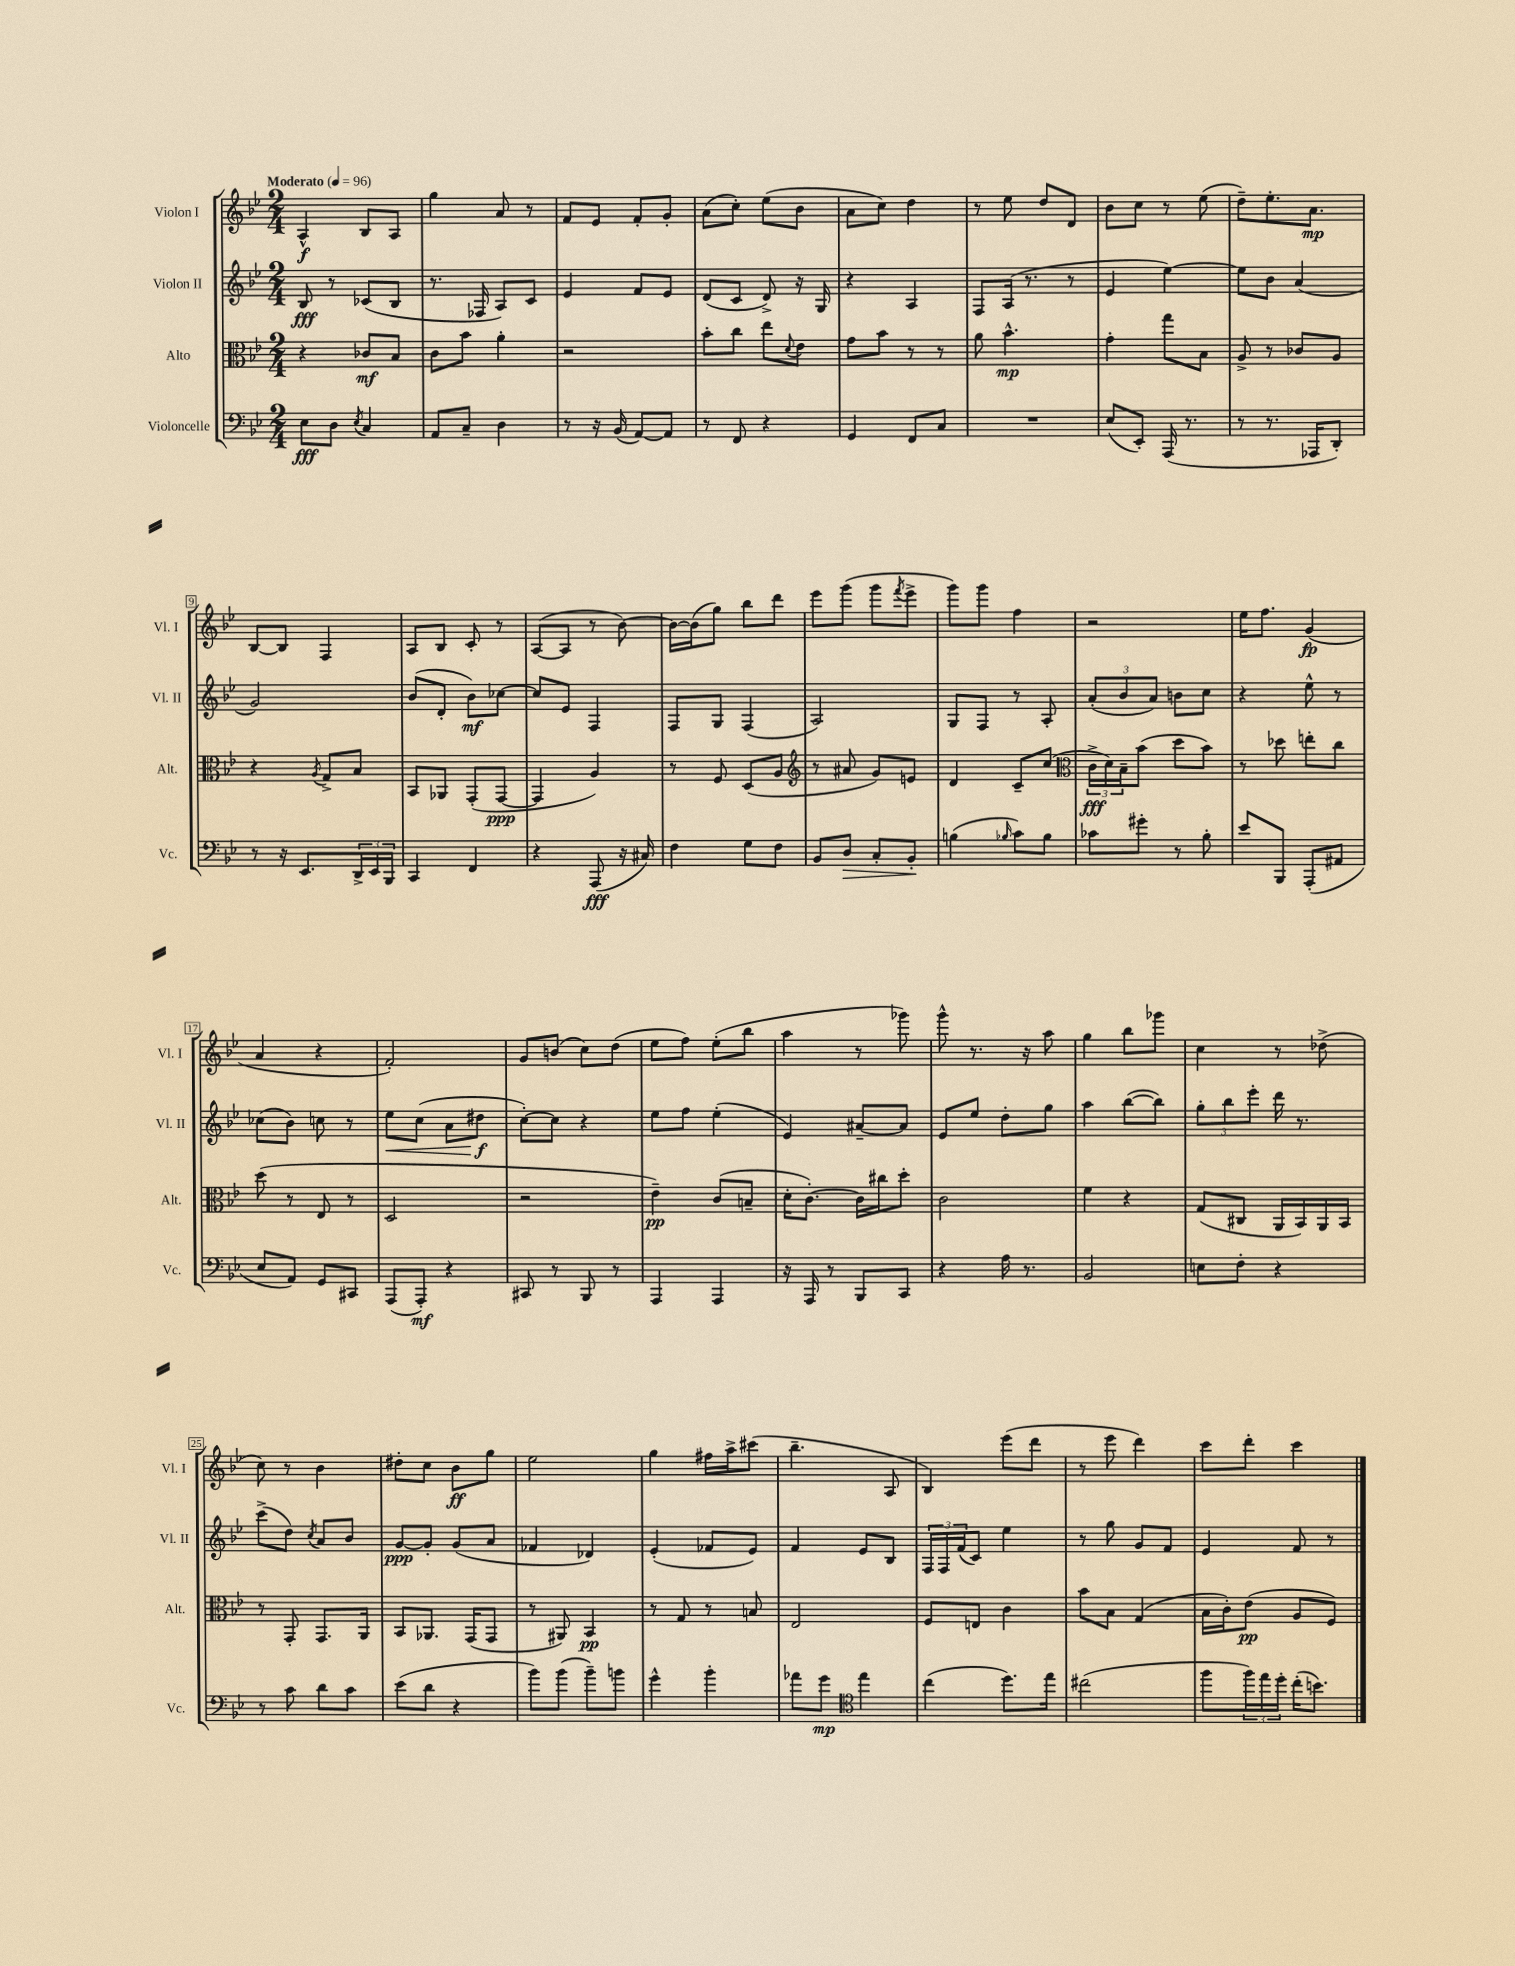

**kern	**dynam	**kern	**dynam	**kern	**dynam	**kern	**dynam
*part4	*part4	*part3	*part3	*part2	*part2	*part1	*part1
*staff4	*staff4	*staff3	*staff3	*staff2	*staff2	*staff1	*staff1
*I"Violoncelle	*	*I"Alto	*	*I"Violon II	*	*I"Violon I	*
*I'Vc.	*	*I'Alt.	*	*I'Vl. II	*	*I'Vl. I	*
*clefF4	*	*clefC3	*	*clefG2	*	*clefG2	*
*k[b-e-]	*	*k[b-e-]	*	*k[b-e-]	*	*k[b-e-]	*
*M2/4	*	*M2/4	*	*M2/4	*	*M2/4	*
*MM96	*	*MM96	*	*MM96	*	*MM96	*
=1	=1	=1	=1	=1	=1	=1	=1
!	!	!	!	!	!	!LO:TX:a:B:t=Moderato	!
8E-\L	fff	4r	.	8B-/	fff	4A^^/	f
8D\J	.	.	.	8r	.	.	.
8qE-/	.	.	.	.	.	.	.
4C/	.	8c-X/L	mf	(8c-X/L	.	8B-/L	.
.	.	8B-/J	.	8B-/J	.	8A/J	.
=2	=2	=2	=2	=2	=2	=2	=2
8AA/L	.	8c\L	.	8.r	.	4gg\	.
8C~/J	.	8b-\J	.	.	.	.	.
.	.	.	.	16F-X/	.	.	.
4D\	.	4a'\	.	8A/L)	.	8a/	.
.	.	.	.	8c/J	.	8r	.
=3	=3	=3	=3	=3	=3	=3	=3
8r	.	2r	.	4e-/	.	8f/L	.
16r	.	.	.	.	.	8e-/J	.
(16BB-/	.	.	.	.	.	.	.
[8AA/L)	.	.	.	8f/L	.	8f'/L	.
8AA/J]	.	.	.	8e-/J	.	8g'/J	.
=4	=4	=4	=4	=4	=4	=4	=4
8r	.	8b-'\L	.	(8d/L	.	(8a\L	.
8FF/	.	8cc\J	.	8c/J	.	8cc'\J)	.
4r	.	8ee-\L	.	8d^/)	.	(8ee-\L	.
.	.	8qqd/	.	.	.	.	.
.	.	8e-\J	.	16r	.	8b-\J	.
.	.	.	.	16G/	.	.	.
=5	=5	=5	=5	=5	=5	=5	=5
4GG/	.	8g\L	.	4r	.	8a\L	.
.	.	8b-\J	.	.	.	8cc\J)	.
8FF/L	.	8r	.	4A/	.	4dd\	.
8C/J	.	8r	.	.	.	.	.
=6	=6	=6	=6	=6	=6	=6	=6
2r	.	8a\	.	8F/L	.	8r	.
.	.	4.b-^^\	mp	(16A/Jk	.	8ee-\	.
.	.	.	.	8.r	.	.	.
.	.	.	.	.	.	8dd/L	.
.	.	.	.	8r	.	8d/J	.
=7	=7	=7	=7	=7	=7	=7	=7
(8E-/L	.	4g'\	.	4e-/	.	8b-\L	.
8EE-'/J)	.	.	.	.	.	8cc\J	.
(16AAA/	.	8gg\L	.	[4ee-\)	.	8r	.
8.r	.	.	.	.	.	.	.
.	.	8B-\J	.	.	.	(8ee-\	.
=8	=8	=8	=8	=8	=8	=8	=8
8r	.	8A^/	.	8ee-\L]	.	8dd~\L)	.
8.r	.	8r	.	8b-\J	.	8.ee-'\	.
.	.	8c-X/L	.	(4a/	.	.	.
16AAA-X/KL	.	.	.	.	.	8.a\J	mp
8DD'/J)	.	8A/J	.	.	.	.	.
!!LO:LB:g=z
=9	=9	=9	=9	=9	=9	=9	=9
8r	.	4r	.	2g/)	.	[8B-/L	.
16r	.	.	.	.	.	8B-/J]	.
8.EE-/L	.	.	.	.	.	.	.
.	.	8qA/	.	.	.	.	.
.	.	8G^/L	.	.	.	4F/	.
24DD^/L	.	8B-/J	.	.	.	.	.
24EE-/	.	.	.	.	.	.	.
24BBB-/JJ	.	.	.	.	.	.	.
=10	=10	=10	=10	=10	=10	=10	=10
4CC/	.	8BB-/L	.	(8b-/L	.	8A/L	.
.	.	8AA-X/J	.	8d'/J	.	8B-/J	.
4FF/	.	(8GG'/L	.	8b-\L)	mf	8c'/	.
.	.	[8GG/J	ppp	[8cc-X\J	.	8r	.
=11	=11	=11	=11	=11	=11	=11	=11
4r	.	4GG/]	.	8cc-/L]	.	([8A/L	.
.	.	.	.	8e-/J	.	8A/J]	.
(8AAA/	fff	4A/)	.	4F/	.	8r	.
16r	.	.	.	.	.	[8b-\)	.
16C#X/)	.	.	.	.	.	.	.
=12	=12	=12	=12	=12	=12	=12	=12
4F\	.	8r	.	8F/L	.	16b-\LL_	.
.	.	.	.	.	.	(16b-\J]	.
.	.	8F/	.	8G/J	.	8gg\J)	.
8G\L	.	(8D/L	.	(4F/	.	8bb-\L	.
8F\J	.	8A/J	.	.	.	8ddd\J	.
=13	=13	=13	=13	=13	=13	=13	=13
*	*	*clefG2	*	*	*	*	*
8BB-/L	.	8r	.	2A/)	.	8eee-\L	.
!	!LO:HP:b	!	!	!	!	!	!
8D/J	>	8a#X/	.	.	.	(8ggg\J	.
8C'/L	.	8g/L)	.	.	.	8ggg\L	.
.	.	.	.	.	.	8qfff/	.
8BB-'/J	.	8en/J	.	.	.	8eee-^\J	.
.	]	.	.	.	.	.	.
=14	=14	=14	=14	=14	=14	=14	=14
(4Bn\	.	4d/	.	8G/L	.	8ggg\L)	.
.	.	.	.	8F/J	.	8ggg\J	.
16qqB-X/	.	.	.	.	.	.	.
8c\L)	.	8c~/L	.	8r	.	4ff\	.
8B-\J	.	(8cc/J	.	8A'/	.	.	.
=15	=15	=15	=15	=15	=15	=15	=15
*	*	*clefC3	*	*	*	*	*
8c-X\L	.	24c^\LL	fff	(12a'/L	.	2r	.
.	.	24d\)	.	.	.	.	.
.	.	24B-~\J	.	12b-/	.	.	.
8g#X'\J	.	(8b-\J	.	.	.	.	.
.	.	.	.	12a/J)	.	.	.
8r	.	8dd\L	.	8bn\L	.	.	.
8B-'\	.	8b-\J)	.	8cc\J	.	.	.
=16	=16	=16	=16	=16	=16	=16	=16
8e-/L	.	8r	.	4r	.	16ee-\KL	.
.	.	.	.	.	.	8.ff\J	.
8BBB-/J	.	8dd-X\	.	.	.	.	.
(8AAA'/L	.	8een'\L	.	8ee-^^\	.	(4g/	fp
8AA#X/J	.	8cc\J	.	8r	.	.	.
!!LO:LB:g=z
=17	=17	=17	=17	=17	=17	=17	=17
8E-/L	.	(8dd\	.	(8cc-X\L	.	4a/	.
8AA/J)	.	8r	.	8b-\J)	.	.	.
8GG/L	.	8E-/	.	8ccn\	.	4r	.
8CC#X/J	.	8r	.	8r	.	.	.
=18	=18	=18	=18	=18	=18	=18	=18
!	!	!	!	!	!LO:HP:b	!	!
(8AAA/L	.	2D/	.	8ee-\L	<	2f'/)	.
8AAA'/J)	mf	.	.	(8cc\J	.	.	.
4r	.	.	.	8a\L	.	.	.
.	.	.	.	8dd#X\J	f	.	.
.	.	.	.	.	[	.	.
=19	=19	=19	=19	=19	=19	=19	=19
8CC#X/	.	2r	.	[8cc'\L)	.	8g/L	.
8r	.	.	.	8cc\J]	.	(8bn/J	.
8BBB-/	.	.	.	4r	.	8cc\L)	.
8r	.	.	.	.	.	(8dd\J	.
=20	=20	=20	=20	=20	=20	=20	=20
4AAA/	.	4e-~\)	pp	8ee-\L	.	8ee-\L	.
.	.	.	.	8ff\J	.	8ff\J)	.
4AAA/	.	(8c/L	.	(4ee-'\	.	(8ee-'\L	.
.	.	8Bn~/J	.	.	.	8bb-\J	.
=21	=21	=21	=21	=21	=21	=21	=21
16r	.	16d'\KL	.	4e-/)	.	4aa\	.
16AAA/	.	[8.c'\J)	.	.	.	.	.
8r	.	.	.	.	.	.	.
8BBB-/L	.	16c\LL]	.	[8a#X~/L	.	8r	.
.	.	16cc#X\J	.	.	.	.	.
8CC/J	.	8dd'\J	.	8a#/J]	.	8ggg-X\)	.
=22	=22	=22	=22	=22	=22	=22	=22
4r	.	2c\	.	8e-/L	.	8ggg^^\	.
.	.	.	.	8ee-/J	.	8.r	.
16A\	.	.	.	8dd'\L	.	.	.
8.r	.	.	.	.	.	16r	.
.	.	.	.	8gg\J	.	8aa\	.
=23	=23	=23	=23	=23	=23	=23	=23
2BB-/	.	4f\	.	4aa\	.	4gg\	.
.	.	4r	.	([8bb-\L	.	8bb-\L	.
.	.	.	.	8bb-\J])	.	8ggg-X\J	.
=24	=24	=24	=24	=24	=24	=24	=24
8En\L	.	(8G/L	.	12gg'\L	.	4cc\	.
.	.	.	.	12bb-\	.	.	.
8F'\J	.	8C#X/J	.	.	.	.	.
.	.	.	.	12eee-'\J	.	.	.
4r	.	16AA/LL	.	16ddd\	.	8r	.
.	.	16BB-/)	.	8.r	.	.	.
.	.	16AA/	.	.	.	(8dd-X^\	.
.	.	16BB-/JJ	.	.	.	.	.
!!LO:LB:g=z
=25	=25	=25	=25	=25	=25	=25	=25
8r	.	8r	.	(8ccc^\L	.	8cc\)	.
8c\	.	8GG'/	.	8dd\J)	.	8r	.
.	.	.	.	8qcc/	.	.	.
8d\L	.	8.GG/L	.	8a/L	.	4b-\	.
8c\J	.	.	.	8b-/J	.	.	.
.	.	16AA/Jk	.	.	.	.	.
=26	=26	=26	=26	=26	=26	=26	=26
(8e-\L	.	8BB-/L	.	[8g/L	ppp	8dd#X'\L	.
8d\J	.	8.AA-X/J	.	8g'/J]	.	8cc\J	.
4r	.	.	.	(8g/L	.	8b-\L	ff
.	.	(16GG/KL	.	.	.	.	.
.	.	8GG/J	.	8a/J	.	8gg\J	.
=27	=27	=27	=27	=27	=27	=27	=27
8b-\L)	.	8r	.	4f-X/	.	2ee-\	.
(8b-\J	.	8AA#X/)	.	.	.	.	.
8b-~\L)	.	4BB-/	pp	4d-X/)	.	.	.
8bn\J	.	.	.	.	.	.	.
=28	=28	=28	=28	=28	=28	=28	=28
4g^^\	.	8r	.	(4e-'/	.	4gg\	.
.	.	8G/	.	.	.	.	.
4b-'\	.	8r	.	8f-X/L	.	16ff#X\LL	.
.	.	.	.	.	.	16aa^\J	.
.	.	8Bn/	.	8e-/J)	.	(8ccc#X\J	.
=29	=29	=29	=29	=29	=29	=29	=29
8a-X\L	.	2E-/	.	4f/	.	4.bb-~\	.
8g\J	mp	.	.	.	.	.	.
*clefC4	*	*	*	*	*	*	*
4ee-\	.	.	.	8e-/L	.	.	.
.	.	.	.	8B-/J	.	8A/	.
=30	=30	=30	=30	=30	=30	=30	=30
(4cc\	.	8F/L	.	24F/LL	.	4B-/)	.
.	.	.	.	24F/	.	.	.
.	.	.	.	(24f/J	.	.	.
.	.	8En/J	.	8c/J)	.	.	.
8.dd\L)	.	4c\	.	4ee-\	.	(8eee-\L	.
.	.	.	.	.	.	8ddd\J	.
16ee-\Jk	.	.	.	.	.	.	.
=31	=31	=31	=31	=31	=31	=31	=31
(2cc#X\	.	8b-\L	.	8r	.	8r	.
.	.	8B-\J	.	8gg\	.	8eee-\	.
.	.	(4G/	.	8g/L	.	4ddd\)	.
.	.	.	.	8f/J	.	.	.
=32	=32	=32	=32	=32	=32	=32	=32
8ff\L	.	16B-\LL	.	4e-/	.	8ccc\L	.
.	.	16c'\J)	.	.	.	.	.
24ff\L)	.	(8e-\J	pp	.	.	8ddd'\J	.
24ee-\	.	.	.	.	.	.	.
24dd'\JJ	.	.	.	.	.	.	.
(16cc'\KL	.	8A/L	.	8f/	.	4ccc\	.
8.bn\J)	.	.	.	.	.	.	.
.	.	8F/J)	.	8r	.	.	.
==	==	==	==	==	==	==	==
*-	*-	*-	*-	*-	*-	*-	*-
